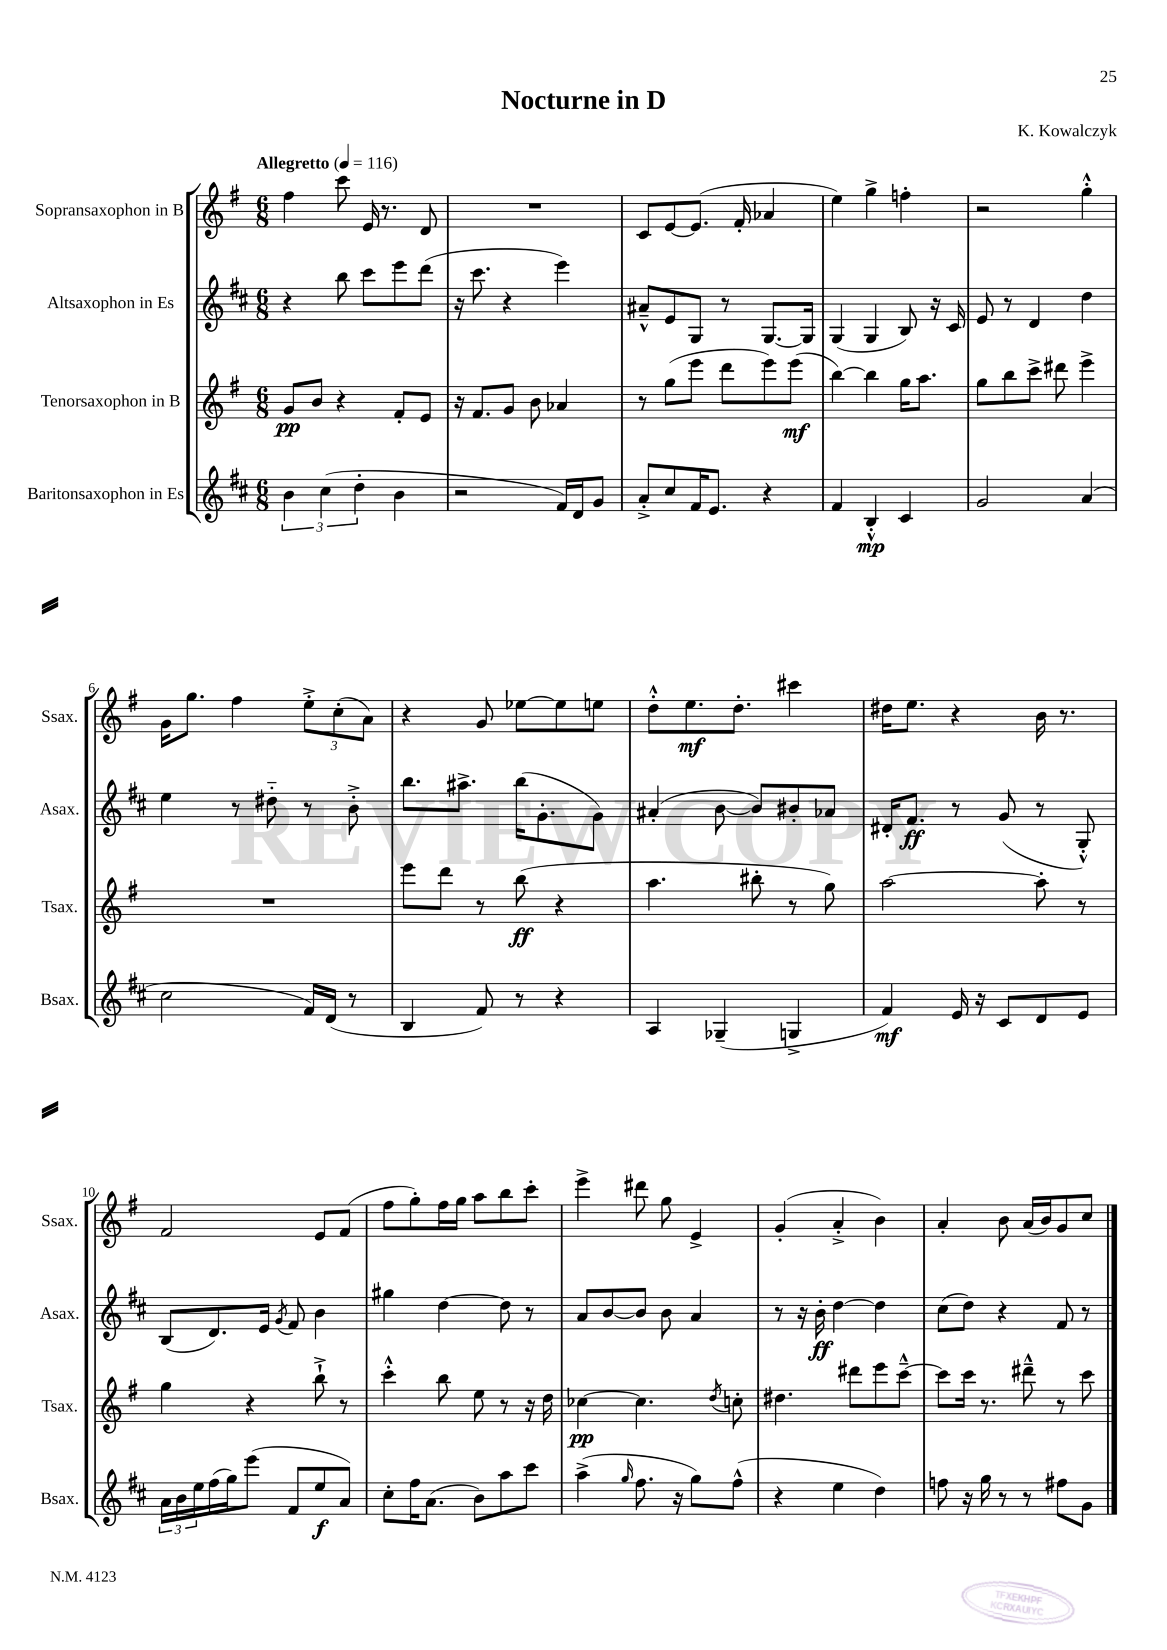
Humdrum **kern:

**kern	**kern	**kern	**kern
*staff4	*staff3	*staff2	*staff1
*clefG2	*clefG2	*clefG2	*clefG2
*k[f#c#]	*k[f#]	*k[f#c#]	*k[f#]
*M6/8	*M6/8	*M6/8	*M6/8
*MM116	*MM116	*MM116	*MM116
6b	8g	4r	4ff#
.	8b	.	.
(6cc#	.	.	.
.	4r	8bb	8ccc
6dd'	.	.	.
.	.	8ccc#	16e
.	.	.	8.r
4b	8f#'	8eee	.
.	8e	(8ddd	8d
=	=	=	=
2r	16r	16r	2.r
.	8.f#	8.ccc#	.
.	8g	4r	.
.	8b	.	.
16f#)	4a-	4eee)	.
16d	.	.	.
8g	.	.	.
=	=	=	=
8a'^	8r	8a#~^^	8c
8cc#	(8gg	8e	[8e
16f#	8eee	8G	(8.e]
8.e	.	.	.
.	8ddd	8r	.
.	.	.	16f#'
4r	8eee)	[8.G	4a-
.	(8eee	.	.
.	.	16G]	.
=	=	=	=
4f#	[4bb)	(4G	4ee)
4B'^^	4bb]	4G	4gg^
4c#	16gg	8B)	4ff'
.	8.aa	.	.
.	.	16r	.
.	.	16c#	.
=	=	=	=
2g	8gg	8e	2r
.	8bb	8r	.
.	8ccc^	4d	.
.	8ddd#	.	.
(4a	4eee^	4dd	4gg'^^
=	=	=	=
2cc#	2.r	4ee	16g
.	.	.	8.gg
.	.	8r	4ff#
.	.	8dd#'~	.
16f#)	.	8r	12ee'^
(16d	.	.	.
.	.	.	(12cc'
8r	.	8b'^	.
.	.	.	12a)
=	=	=	=
4B	8eee	8.bb	4r
.	8ddd	.	.
.	.	8.aa#^	.
8f#)	8r	.	8g
8r	(8bb	(16bb	[8ee-
.	.	8.g'	.
4r	4r	.	8ee-]
.	.	8g)	8ee
=	=	=	=
4A	4.aa	(4a#'	8dd'^^
.	.	.	8.ee
(4G-~	.	[8b	.
.	.	.	8.dd'
.	8bb#'	8b])	.
4G^	8r	8b#'	4ccc#
.	8gg)	8a-	.
=	=	=	=
4f#)	[2aa	16d#'	16dd#
.	.	8.f#	8.ee
16e	.	8r	4r
16r	.	.	.
8c#	.	(8g	.
8d	8aa']	8r	16b
.	.	.	8.r
8e	8r	8G'^^)	.
=	=	=	=
24a	4gg	(8B	2f#
24b	.	.	.
24ee	.	.	.
(16ff#	.	8.d)	.
16gg)	.	.	.
(8eee	4r	.	.
.	.	16e	.
.	.	8qg	.
8f#	.	8f#	.
8ee	8bb`^	4b	8e
8a)	8r	.	(8f#
=	=	=	=
8cc#'	4ccc'^^	4gg#	8ff#
16ff#	.	.	8gg')
(8.a	.	.	.
.	8bb	[4dd	16ff#
.	.	.	16gg
8b)	8ee	.	8aa
8aa	8r	8dd]	8bb
8ccc#	16r	8r	8ccc'
.	16dd	.	.
=	=	=	=
(4aa^	[4cc-	8a	4eee^
.	.	[8b	.
16qqgg	.	.	.
8.ff#	4.cc-]	8b]	8ddd#
.	.	8b	8gg
16r	.	.	.
8gg)	.	4a	4e^
.	8qdd	.	.
(8ff#^^	8cc'	.	.
=	=	=	=
4r	4.dd#	8r	(4g'
.	.	16r	.
.	.	16b'	.
4ee	.	[4dd	4a'^
.	8ddd#	.	.
4dd)	8eee	4dd]	4b)
.	[8ccc~^^	.	.
=	=	=	=
8ff	8ccc]	(8cc#	4a'
16r	16ccc	8dd)	.
16gg	8.r	.	.
8r	.	4r	8b
8r	8ddd#~^^	.	(16a
.	.	.	16b)
8ff#	8r	8f#	8g
8g	8ccc	8r	8cc
==	==	==	==
*-	*-	*-	*-
